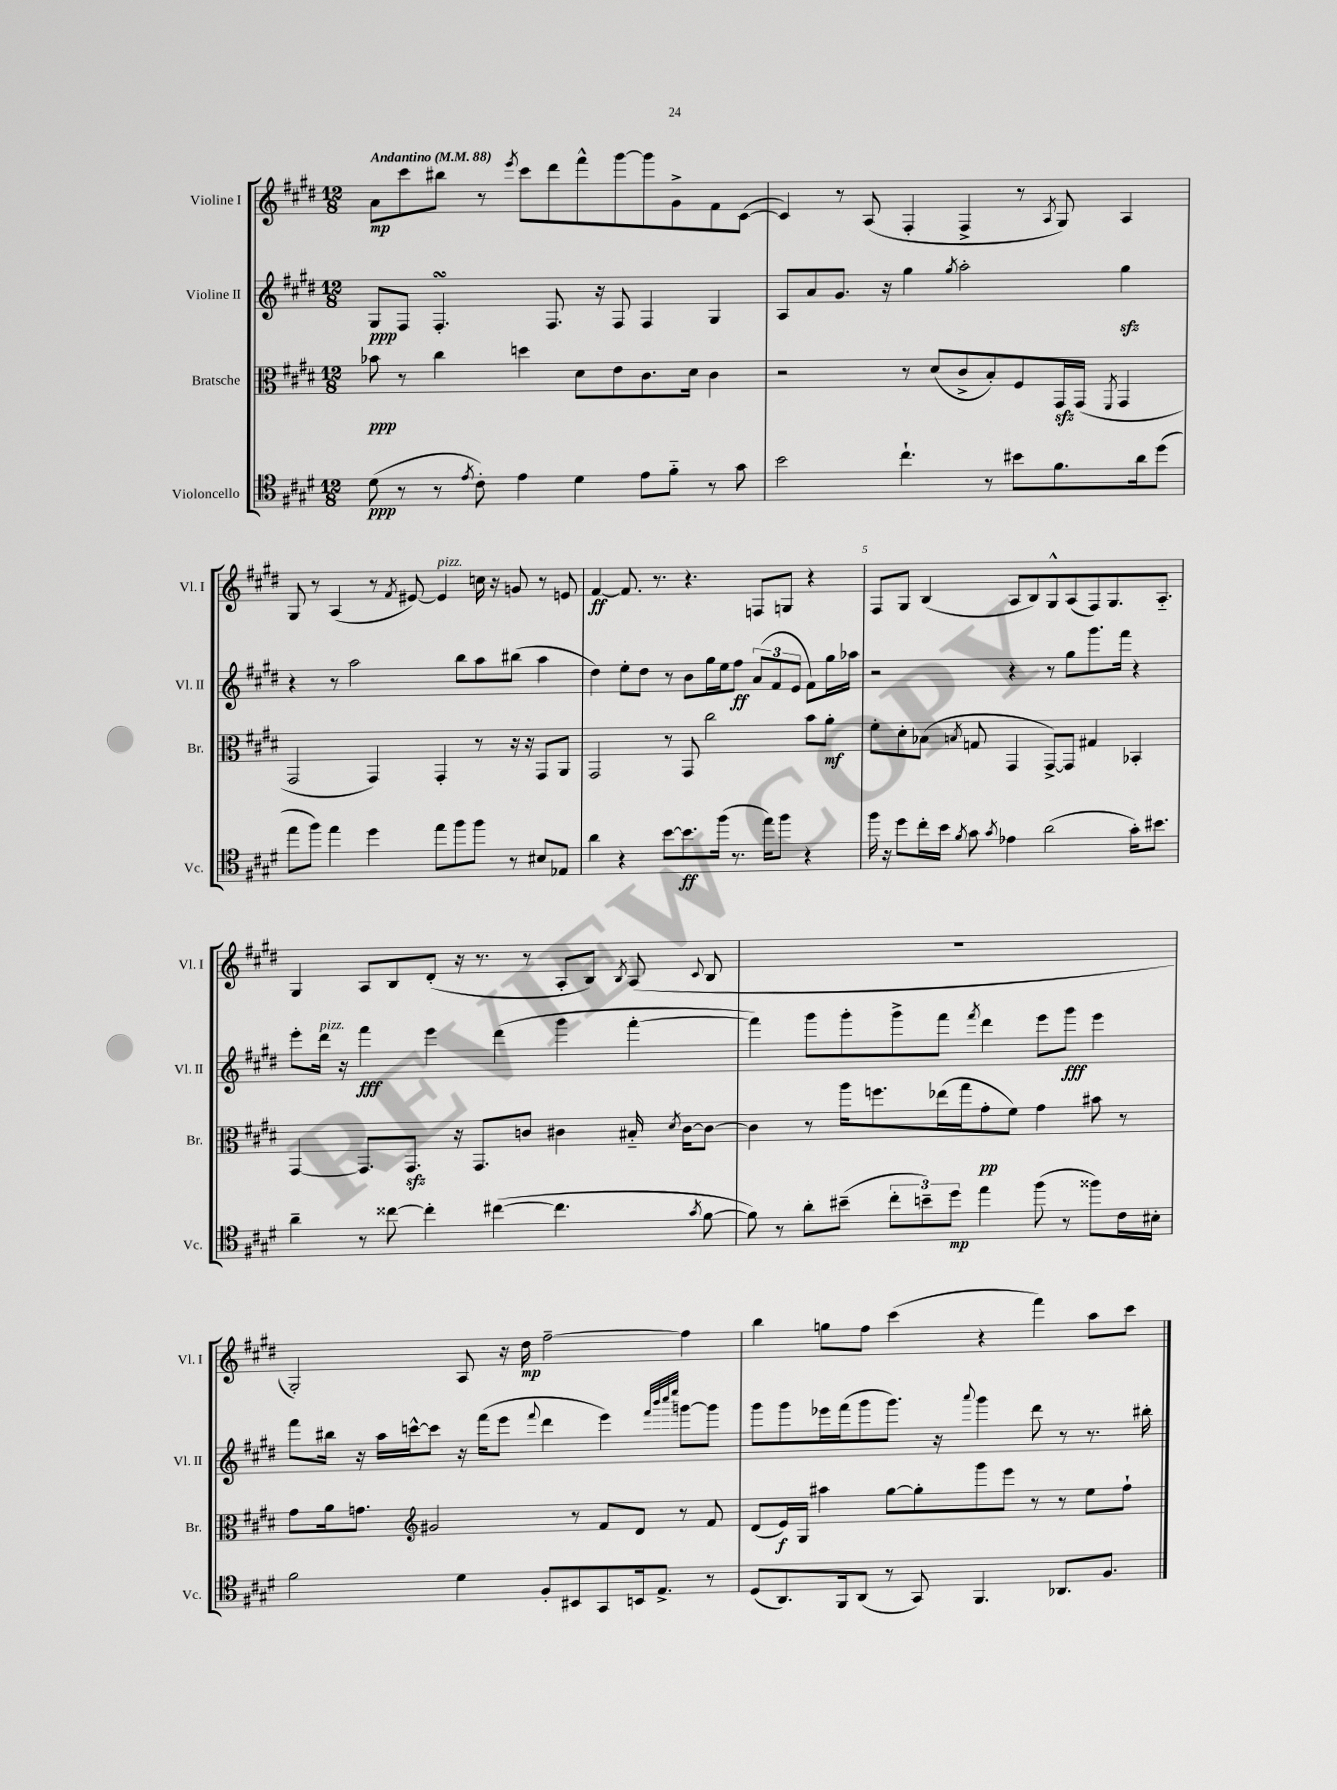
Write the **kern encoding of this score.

**kern	**kern	**kern	**kern
*staff4	*staff3	*staff2	*staff1
*clefC4	*clefC3	*clefG2	*clefG2
*k[f#c#g#d#]	*k[f#c#g#d#]	*k[f#c#g#d#]	*k[f#c#g#d#]
*M12/8	*M12/8	*M12/8	*M12/8
*MM88	*MM88	*MM88	*MM88
(8d#	8b-	8G#	8a
8r	8r	8F#	8ccc#
8r	4cc#	4.F#'	8bb#
8qe	.	.	.
8c#')	.	.	8r
.	.	.	8qeee
4e	4dd	.	8ccc#
.	.	8.F#	8ddd#
4d#	8d#	.	8fff#^^
.	.	16r	.
.	8e	8F#	[8ggg#
8e	8.c#	4F#	8ggg#]
8f#'~	.	.	8g#^
.	16d#	.	.
8r	4c#	4G#	8f#
8g#	.	.	([8c#
=	=	=	=
2b	2r	8A	4c#])
.	.	8a	.
.	.	8.g#	8r
.	.	.	(8A
.	.	16r	.
4.cc#`	8r	4gg#	4F#'
.	(8d#	.	.
.	.	8qgg#	.
.	8c#^	2aa'	4F#^
8r	8B')	.	.
8b#	8F#	.	8r
.	.	.	8qA
8.f#	16GG#	.	8G#)
.	(16GG#	.	.
.	8qFF#	.	.
.	4GG#	4gg#	4A
16a	.	.	.
(8dd#	.	.	.
=	=	=	=
8ee	2GG#	4r	8G#
8ff#)	.	.	8r
4ee	.	8r	(4A
.	.	2aa	.
4dd#	4GG#)	.	8r
.	.	.	8qf#
.	.	.	[8e#)
8ee	4GG#'	.	4e#]
8ff#	.	8bb	.
8ff#	8r	8aa	16cc
.	.	.	16r
8r	16r	(8bb#	8g
.	16r	.	.
8B#	8GG#	4aa	8r
8E-	8AA	.	8e
=	=	=	=
4a	2GG#	4dd#)	[4f#
4r	.	8ee'	8.f#]
.	.	8dd#	.
.	.	.	8.r
[8b	8r	8r	.
8.b]	8GG#	8b	4.r
.	2cc#	16gg#	.
(16ff#	.	16ee	.
8.r	.	8ff#	.
.	.	(12a	8F
16ee)	.	.	.
.	.	12f#	.
8ff#	.	.	8G
.	.	12e	.
4r	8b	8f#)	4r
.	8a'	16gg#	.
.	.	16aa-	.
=	=	=	=
16ff#	8f#'	2r	8F#
16r	.	.	.
8dd#	8d#'	.	8G#
16cc#'	(8B-	.	(4B
16b	.	.	.
8qf#	8qB	.	.
8g#	8G	.	.
8qg#	.	.	.
4e-	4GG#	4r	8A
.	.	.	8B)
(2a	[8GG#^)	8r	8G#^^
.	8GG#]	8gg#	(8A
.	4G#	8.ggg#	8F#)
.	.	.	8.G#
.	.	16fff#	.
16g#')	4BB-'	4r	.
8.b#	.	.	8.A'~
=	=	=	=
4a~	[4GG#	8eee'	4G#
.	.	16ddd#	.
.	.	16r	.
8r	8.GG#]	4fff#	8A
[8cc##	.	.	8B
.	8.GG#	.	.
4cc##']	.	4eee	(8d#'
.	16r	.	16r
.	8.GG#	.	8.r
([4cc#	.	(4ddd#	.
.	8c	.	8r
4.cc#]	4c#	4ggg#	8A'
.	.	.	8B)
.	.	.	8qB
.	16B#'~	[4fff#'	(8A
.	8qd#	.	.
.	[16c#	.	.
8qg#	.	.	8qqc#
[8f#	8c#_	.	8B
=	=	=	=
8f#])	4c#]	4fff#])	1.r
8r	.	.	.
8a'	8r	8ggg#	.
(8b#~	16aa	8ggg#'	.
.	8.ff	.	.
12cc#'	.	8ggg#^	.
12b~)	.	.	.
.	(16ee-	8fff#	.
12dd#	.	.	.
.	16gg#	.	.
.	.	8qfff#	.
4ee	8g#'	4ddd#	.
.	8f#)	.	.
(8ff#	4g#	8eee	.
8r	.	8ggg#	.
8ff##)	8b#	4eee	.
16c#	8r	.	.
16B#'	.	.	.
=	=	=	=
2f#	8g#	8fff#	2G#')
.	16a	16bb#	.
.	8.g	16r	.
.	.	16aa	.
.	.	[16ccc^^	.
*	*clefG2	*	*
.	2g#	8ccc]	.
4d#	.	16r	8A
.	.	(16fff#	.
.	.	8eee	16r
.	.	.	16dd#
.	.	8qqfff#	.
8F#'	.	4ddd#	[2ff#~
8BB#	8r	.	.
8GG#	8f#	4eee)	.
16BB	8d#	.	.
8.E^	.	.	.
.	.	32qqfff#	.
.	.	32qqbbb	.
.	.	32qqcccc#	.
.	.	32qqeeee	.
.	8r	[8ggg	4ff#]
8r	8f#	8ggg]	.
=	=	=	=
(8D#	(8d#	8ggg#	4bb
8.AA)	16e)	8ggg#	.
.	16G#	.	.
.	4aa#	16eee-	8gg
16FF#	.	(16fff#	.
(8AA	.	8ggg#	8ff#
8r	[8gg#	8.ggg#)	(4ccc#
8GG#)	8gg#']	.	.
.	.	16r	.
.	.	8qqaaa	.
4.FF#	8ggg#	4ggg#	4r
.	8eee	.	.
.	8r	8ddd#	4fff#)
8.AA-	8r	8r	.
.	8ee	8.r	8aa
8.F#	.	.	.
.	8ff#`	.	8ccc#
.	.	16bb#'	.
==	==	==	==
*-	*-	*-	*-
